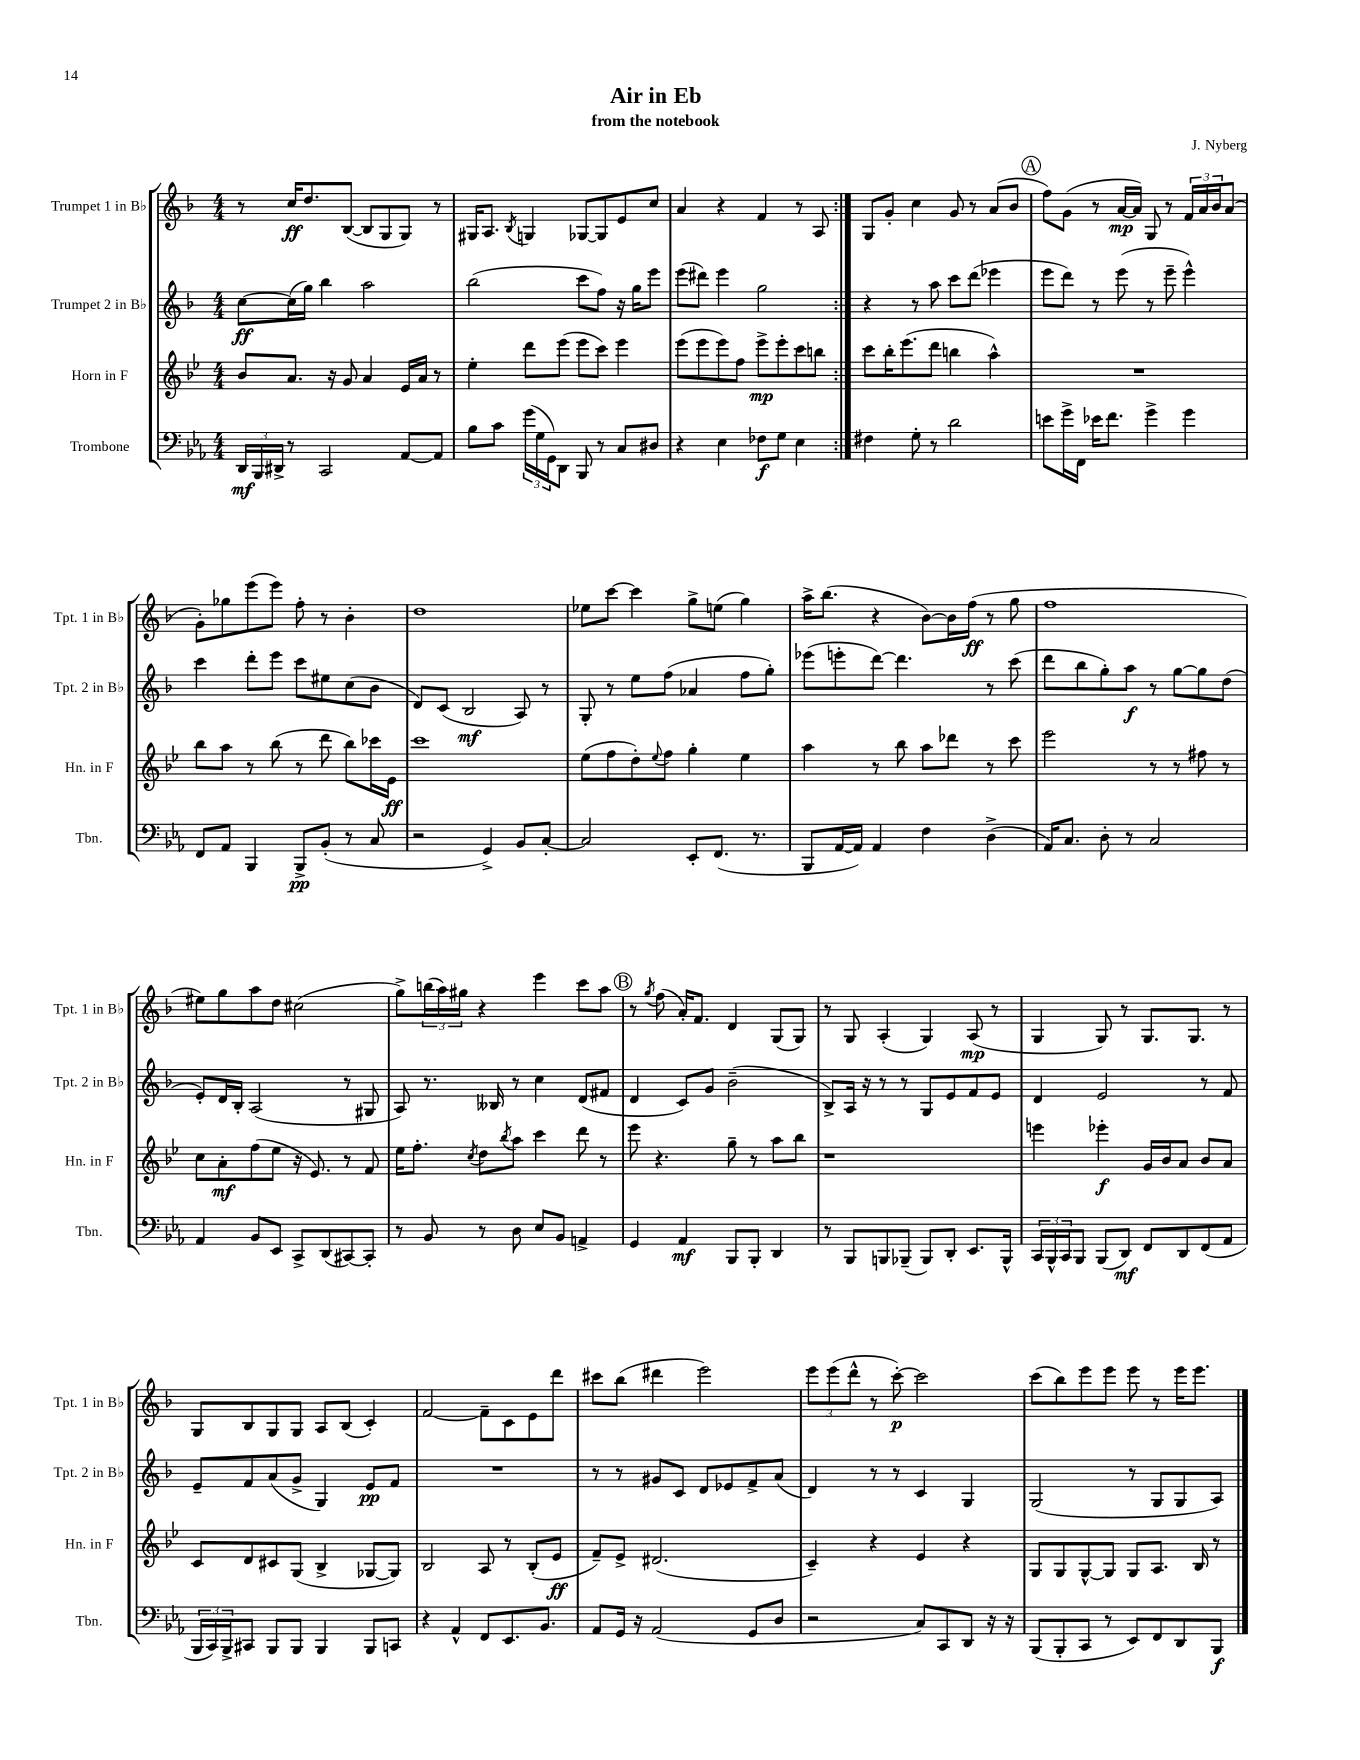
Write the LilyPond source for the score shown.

\header { title = "Air in Eb" composer = "J. Nyberg" subtitle = "from the notebook" }
<<
\new StaffGroup <<
\new Staff = "s0" \with { instrumentName = "Trumpet 1 in Bb" shortInstrumentName = "Tpt. 1 in Bb" } {
    \clef treble \key f \major \numericTimeSignature \time 4/4
    \repeat volta 2 { r8 c''16\ff d''8. bes8~( bes8 g8 g8) r8 |
    gis16 a8. \acciaccatura { bes8 } g4 ges8~ ges8 e'8 c''8 |
    a'4 r4 f'4 r8 a8 | }
    g8 g'8-. c''4 g'8 r8 a'8( bes'8 |
    \mark \markup { \circle "A" } f''8) g'8( r8 a'16~\mp a'16) g8 r8 \tuplet 3/2 { f'16 a'16 bes'16 } a'8( |
    g'8-.) ges''8 e'''8( e'''8) f''8-. r8 bes'4-. |
    d''1 |
    ees''8 c'''8~ c'''4 g''8-> e''8( g''4) |
    a''16-> bes''8.( r4 bes'8~) bes'16 f''16\ff( r8 g''8 |
    f''1 |
    eis''8) g''8 a''8 d''8 cis''2( |
    g''8->) \tuplet 3/2 { b''16( a''16) gis''16 } r4 e'''4 c'''8 a''8 |
    \mark \markup { \circle "B" } r8 \acciaccatura { g''8 } f''8( a'16-.) f'8. d'4 g8( g8) |
    r8 g8 a4-.( g4) a8\mp( r8 |
    g4 g8) r8 g8. g8. r8 |
    g8 bes8 g8 g8 a8 bes8( c'4-.) |
    f'2~ f'8-- c'8 e'8 d'''8 |
    cis'''8 bes''8( dis'''4 e'''2) |
    \tuplet 3/2 { e'''8 e'''8( d'''8-^ } r8 c'''8~-.\p) c'''2 |
    c'''8( bes''8) e'''8 e'''8 e'''8 r8 e'''16 e'''8. \bar "|." |
}
\new Staff = "s1" \with { instrumentName = "Trumpet 2 in Bb" shortInstrumentName = "Tpt. 2 in Bb" } {
    \clef treble \key f \major \numericTimeSignature \time 4/4
    \repeat volta 2 { c''8~\ff c''16( g''16) bes''4 a''2 |
    bes''2( c'''8 f''8) r16 g''16 e'''8 |
    e'''8( dis'''8) e'''4 g''2 | }
    r4 r8 a''8 c'''8 d'''8( ees'''4 |
    \mark \markup { \circle "A" } e'''8 d'''8) r8 e'''8( r8 e'''8-- e'''4-^) |
    c'''4 d'''8-. e'''8 c'''8 eis''8 c''8( bes'8 |
    d'8) c'8( bes2\mf a8) r8 |
    g8-. r8 e''8 f''8( aes'4 f''8 g''8-.) |
    ees'''8( e'''8-. d'''8~) d'''4. r8 c'''8( |
    d'''8 bes''8 g''8-.) a''8\f r8 g''8~ g''8 d''8( |
    e'8-.) d'16 bes16-. a2( r8 gis8 |
    a8) r8. beses16 r8 c''4 d'8( fis'8 |
    \mark \markup { \circle "B" } d'4 c'8) g'8 bes'2--( |
    bes8->) a16 r16 r8 r8 g8 e'8 f'8 e'8 |
    d'4 e'2 r8 f'8 |
    e'8-- f'8 a'8( g'8-> g4) e'8\pp f'8 |
    R1 |
    r8 r8 gis'8 c'8 d'8 ees'8 f'8-> a'8( |
    d'4) r8 r8 c'4 g4 |
    g2( r8 g8 g8 a8) \bar "|." |
}
\new Staff = "s2" \with { instrumentName = "Horn in F" shortInstrumentName = "Hn. in F" } {
    \clef treble \key bes \major \numericTimeSignature \time 4/4
    \repeat volta 2 { bes'8 a'8. r16 g'8 a'4 ees'16 a'16 r8 |
    ees''4-. d'''8 ees'''8( ees'''8 c'''8) ees'''4 |
    ees'''8( ees'''8 ees'''8) f''8 ees'''8->\mp ees'''8-. c'''8 b''8 | }
    c'''8 bes''16-. ees'''8.( d'''8 b''4 a''4-^) |
    \mark \markup { \circle "A" } R1 |
    bes''8 a''8 r8 bes''8( r8 d'''8 bes''8) ces'''16 ees'16\ff |
    c'''1 |
    ees''8( f''8 d''8-.) \appoggiatura { ees''8 } f''8 g''4-. ees''4 |
    a''4 r8 bes''8 a''8 des'''8 r8 c'''8 |
    ees'''2 r8 r8 fis''8 r8 |
    c''8 a'8-.\mf f''8( ees''8 r16 ees'8.) r8 f'8 |
    ees''16 f''8.-. \acciaccatura { c''8 } d''8 \acciaccatura { bes''8 } a''8 c'''4 d'''8 r8 |
    \mark \markup { \circle "B" } ees'''8 r4. g''8-- r8 a''8 bes''8 |
    r1 |
    e'''4 ees'''4-.\f g'16 bes'16 a'8 bes'8 a'8 |
    c'8 d'8 cis'8 g8( bes4-> ges8~ ges8) |
    bes2 a8 r8 bes8-.( ees'8\ff |
    f'8--) ees'8-> dis'2.( |
    c'4--) r4 ees'4 r4 |
    g8 g8 g8~-^ g8 g8 a8. bes16 r8 \bar "|." |
}
\new Staff = "s3" \with { instrumentName = "Trombone" shortInstrumentName = "Tbn." } {
    \clef bass \key ees \major \numericTimeSignature \time 4/4
    \repeat volta 2 { \tuplet 3/2 { d,16\mf bes,,16 dis,16-> } r8 c,2 aes,8~ aes,8 |
    bes8 c'8 \tuplet 3/2 { g'16( g16 g,16) } d,8 bes,,8 r8 c8 dis8 |
    r4 ees4 fes8\f g8 ees4 | }
    fis4 g8-. r8 d'2 |
    \mark \markup { \circle "A" } e'8 g'16-> f,16 ees'16 f'8. g'4-> g'4 |
    f,8 aes,8 bes,,4 bes,,8->\pp bes,8-.( r8 c8 |
    r2 g,4->) bes,8 c8~-. |
    c2 ees,8-. f,8.( r8. |
    bes,,8 aes,16~ aes,16) aes,4 f4 d4->( |
    aes,16) c8. d8-. r8 c2 |
    aes,4 bes,8 ees,8 c,8-> d,8( cis,8~) cis,8-. |
    r8 bes,8 r8 d8 ees8 bes,8 a,4-> |
    \mark \markup { \circle "B" } g,4 aes,4\mf bes,,8 bes,,8-. d,4 |
    r8 bes,,8 b,,8 bes,,8--( bes,,8) d,8-. ees,8. bes,,16-^ |
    \tuplet 3/2 { c,16 bes,,16-^ c,16 } bes,,8 bes,,8( d,8\mf) f,8 d,8 f,8( aes,8 |
    \tuplet 3/2 { bes,,16 c,16) bes,,16-> } cis,8 bes,,8 bes,,8 bes,,4 bes,,8 c,8 |
    r4 aes,4-^ f,8 ees,8. bes,8. |
    aes,8 g,16 r16 aes,2( g,8 d8 |
    r2 c8) c,8 d,8 r16 r16 |
    bes,,8( bes,,8-. c,8 r8 ees,8) f,8 d,8 bes,,8\f \bar "|." |
}
>>
>>
\layout { \context { \Score \remove "Bar_number_engraver" } }
